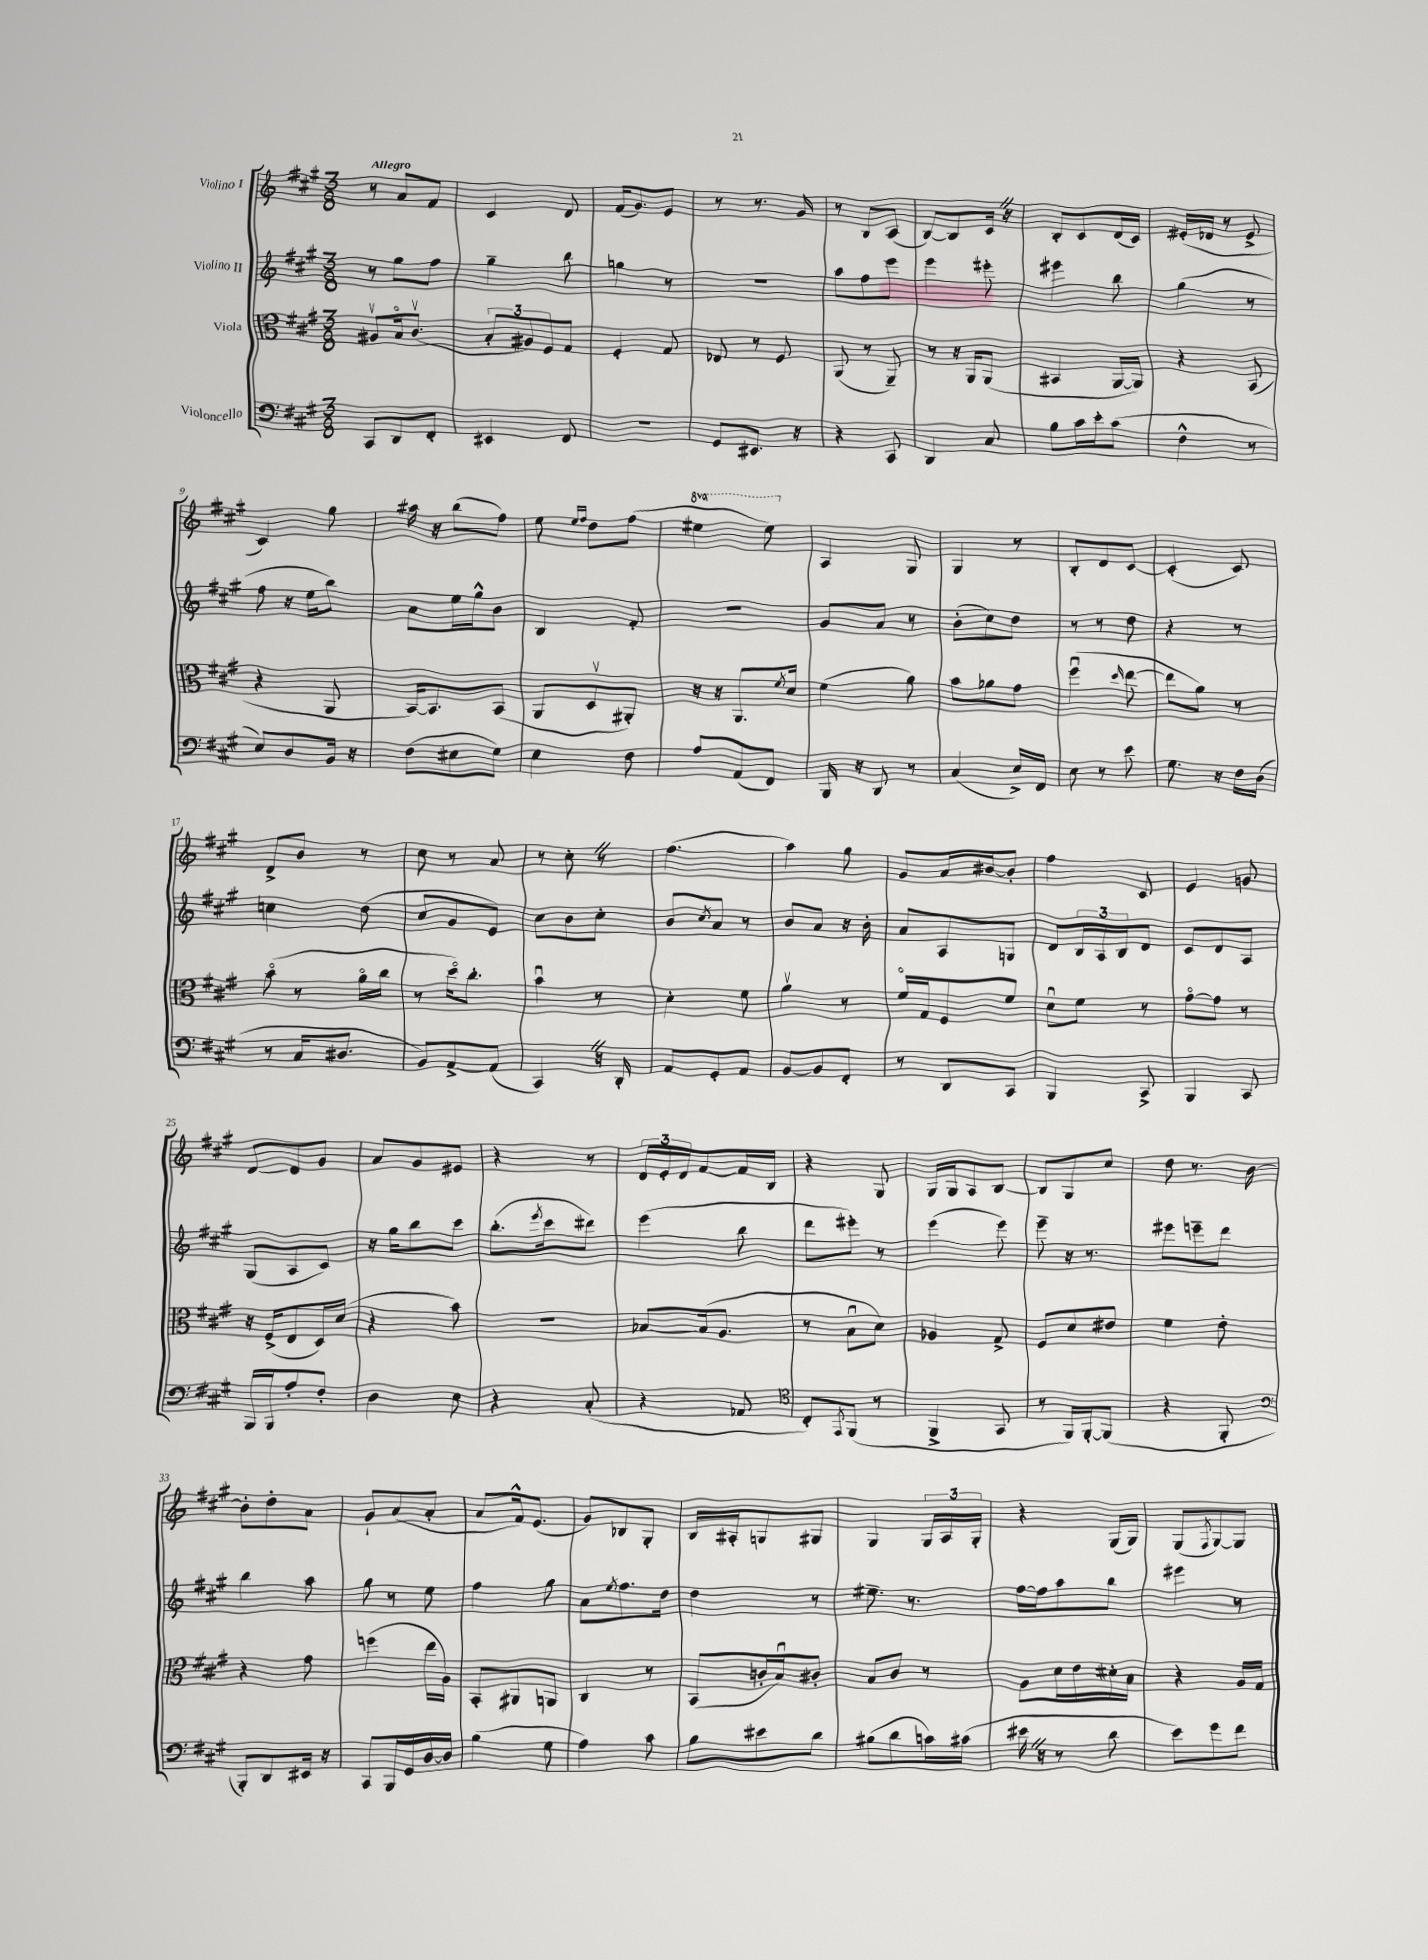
<<
\new StaffGroup <<
\new Staff = "s0" \with { instrumentName = "Violino I" } {
    \clef treble \key a \major \numericTimeSignature \time 3/8 \set Staff.ottavationMarkups = #ottavation-simple-ordinals \tempo "Allegro"
    r8 a'8 fis'8 |
    cis'4 d'8 |
    fis'16( gis'8.) e'8 |
    r8 r8. gis'16 |
    r8 b8 a8( |
    b8~) b8 cis'16 \once \override BreathingSign.text = \markup { \musicglyph "scripts.caesura.straight" } \breathe r16 |
    b8-. cis'8 d'16( cis'16) |
    eis'16-.( des'16 r8 eis'8-> |
    cis'4) gis''8 |
    ais''16 r16 b''8( fis''8) |
    e''8 \grace { e''16 fis''16 } d''8 fis''8( |
    \ottava #1 eis'''4 eis'''8) \ottava #0 |
    a4 gis8 |
    gis4 r8 |
    b8-. d'8 cis'8~ |
    cis'4-.( cis'8) |
    d'8-> b'8 r8 |
    cis''8 r8 a'8 |
    r8 cis''8-. \once \override BreathingSign.text = \markup { \musicglyph "scripts.caesura.straight" } \breathe r8 |
    fis''4.( |
    a''4) gis''8 |
    gis'8 a'16 bis'16~ bis'8-. |
    fis''4 cis'8 |
    e'4 g'8 |
    d'8~ d'8 gis'8 |
    a'8 gis'8 eis'8 |
    r4 r8 |
    \tuplet 3/2 { d'16 e'16-. d'16 } fis'8~ fis'16 b16 |
    r4 gis8 |
    gis16 gis16 a8 b8~ |
    b8 gis8 cis''8 |
    d''8 r8. b'16~ |
    b'8-. d''8-. a'8 |
    gis'8-! a'8( a'8-. |
    a'8 fis'16-^) e'8.( |
    gis'8) bes8 gis8-. |
    b16 ais16-. g8 gis8 |
    gis4 \tuplet 3/2 { gis16 a16 gis16-. } |
    r4 gis16( gis16) |
    gis8( \acciaccatura { fis8 } gis8~) gis8 \bar "|." |
}
\new Staff = "s1" \with { instrumentName = "Violino II" } {
    \clef treble \key a \major \numericTimeSignature \time 3/8
    r8 gis''8 fis''8 |
    gis''4-- b''8 |
    g''4 r8 |
    R4. |
    a''8 fis''8 e'''8 |
    e'''4 eis'''8-. |
    eis'''4 b''8 |
    gis''4( r8 |
    fis''8 r16 e''16 b''8) |
    a'8 e''16 gis''16-^ b'8 |
    b4 fis'8-. |
    R4. |
    gis'8 a'8 r8 |
    b'8-.( cis''8) d''8 |
    r8 r8 d''8 |
    r4 r8 |
    c''4 d''8( |
    cis''8 gis'8 e'8) |
    cis''8 b'8 cis''8-. |
    b'8 \acciaccatura { cis''8 } a'8 r8 |
    b'8 a'8 r16 b'16-. |
    a'8 a8 g8 |
    d'8 \tuplet 3/2 { b16 a16 b16 } d'8 |
    cis'8 d'8 a8 |
    gis8( a8 cis'8) |
    r16 gis''16 b''8 cis'''8 |
    b''8.-.( \acciaccatura { e'''8 } cis'''16 dis'''8) |
    e'''4( b''8 |
    d'''8 eis'''8-.) r8 |
    e'''4( e'''8) |
    e'''8-- r16 r8. |
    eis'''8 e'''8-- d'''8 |
    b''4 a''8 |
    gis''8 r8 e''8 |
    fis''4 gis''8 |
    a'8 \acciaccatura { e''8 } fis''8. d''16 |
    d''4 r8 |
    eis''8.-- r8. |
    fis''16~ fis''16 a''8 b''8 |
    eis'''4 r8 \bar "|." |
}
\new Staff = "s2" \with { instrumentName = "Viola" } {
    \clef alto \key a \major \numericTimeSignature \time 3/8
    ais8\upbow b16\flageolet cis'8.\upbow( |
    \tuplet 3/2 { b8-. ais8) fis8 } gis8 |
    fis4-. gis8 |
    ees8 r8 fis8 |
    a,8( r8 a,8--) |
    r8 r16 a,16 a,8( |
    bis,4 a,16~ a,16) |
    r4 b,8( |
    r4 a,8 |
    b,16~) b,8. b,8( |
    a,8 d8\upbow ais,8-.) |
    r16 r16 a,8. \acciaccatura { fis'8 } d'16 |
    fis'4( a'8) |
    b'8 aes'8 gis'8 |
    fis''4\downbow( \grace { d''16 } e''8~ |
    e''8 a'8) r8 |
    b'8\flageolet( r8 a'16\flageolet cis''16 |
    r8 d''16\flageolet) cis''8.-. |
    b'4\downbow r8 |
    d'4-. fis'8 |
    a'4\upbow r8 |
    fis'16\flageolet gis16 fis8 fis'8 |
    d'8\downbow fis'8 r8 |
    gis'8~\flageolet gis'8 r8 |
    r16 fis16->( e8 d16) d'16( |
    r4 b'8) |
    r4. |
    bes8~ bes16( a8. |
    r8 b8\downbow d'8) |
    aes4 gis8-> |
    fis8 d'8 eis'8 |
    fis'4 e'8-. |
    r4 gis'8 |
    f''4( e''16 a16) |
    b,8-. ais,8 a,8 |
    cis4 r8 |
    b,8( c'16-. b16\downbow) cis'8-. |
    b8 cis'8 r8 |
    a8 d'16 e'16 dis'16-. b16 |
    r4 a16 gis16 \bar "|." |
}
\new Staff = "s3" \with { instrumentName = "Violoncello" } {
    \clef bass \key a \major \numericTimeSignature \time 3/8
    cis,8 d,8 fis,8-. |
    eis,4 fis,8 |
    R4. |
    gis,8 eis,8. r16 |
    r4 cis,8 |
    d,4 cis8 |
    b8 cis'16 e'16-. cis'8( |
    fis4-^ r8 |
    e8) d8 b,16 r16 |
    fis8( eis8 gis8) |
    e4 fis8 |
    a8 a,8( fis,8) |
    b,,16 r16 d,8 r8 |
    cis4( e16->) fis,16 |
    e8 r8 e'8 |
    gis8. r16 fis16 d16( |
    r8 cis16 dis8. |
    b,8) a,8~-> a,8( |
    cis,4) \once \override BreathingSign.text = \markup { \musicglyph "scripts.caesura.straight" } \breathe r16 d,16-. |
    a,8 gis,8-. a,8 |
    b,8~ b,8 fis,8-. |
    r8 d,8 cis,8 |
    b,,4 cis,8-> |
    b,,4 cis,8 |
    b,,16 b,,16 a8-. fis8-. |
    d4 e8 |
    r4 cis8-.( |
    r4 aes,8 |
    \clef tenor cis8-.) \acciaccatura { e,8 } fis,8( r8 |
    fis,4-> gis,8 |
    r8 fis,16) fis,16~-. fis,8( |
    r4 fis,8-. |
    \clef bass b,,8-.) d,8 eis,16 r16 |
    cis,8 b,,16 gis,16 d16~ d16 |
    b4( gis8 |
    a4) cis'8 |
    b8 eis'8 d'8 |
    bis8( d'8 c'16) cis'16( |
    eis'16 \once \override BreathingSign.text = \markup { \musicglyph "scripts.caesura.straight" } \breathe r16 r8 d'8 |
    e'8) gis'8 fis'8 \bar "|." |
}
>>
>>
